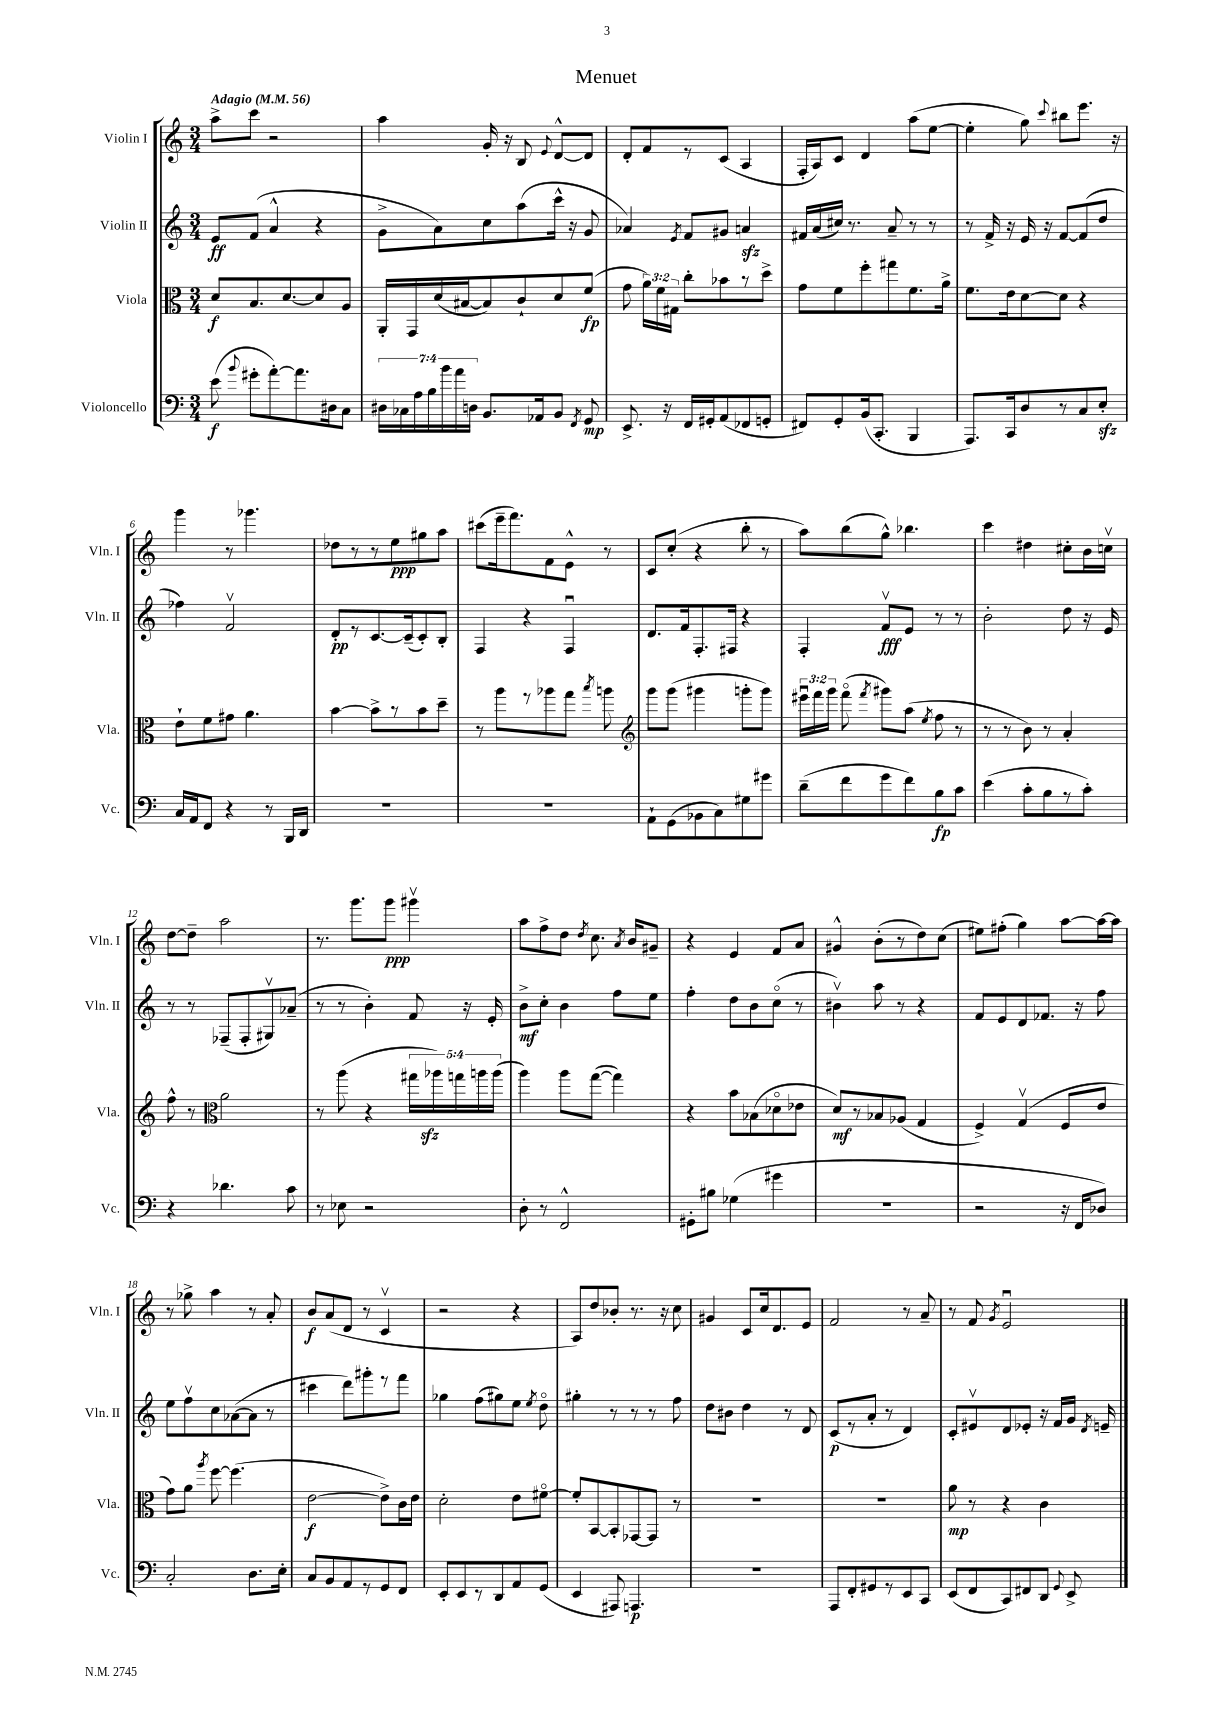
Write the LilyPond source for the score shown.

\header { title = "Menuet" }
<<
\new StaffGroup <<
\new Staff = "s0" \with { instrumentName = "Violin I" shortInstrumentName = "Vln. I" } {
    \clef treble \key c \major \numericTimeSignature \time 3/4 \tempo "Adagio" 4 = 56
    \autoBeamOff a''8[-> c'''8] r2 |
    a''4 g'16-. r16 b8 \appoggiatura { e'8 } d'8[~-^ d'8] |
    d'8[-. f'8 r8 c'8]( a4 |
    f16[-. a16) c'8] d'4 a''8[( e''8]~ |
    e''4-. g''8) \appoggiatura { c'''8 } bis''8[ e'''8.] r16 |
    g'''4 r8 ges'''4. |
    des''8[ r8 r8 e''8\ppp gis''8 a''8] |
    cis'''8[( e'''16-- f'''8.) f'8 e'8]-^ r8 |
    c'8[ c''8]-.( r4 b''8-. r8 |
    a''8[) b''8( g''8]-^) bes''4. |
    c'''4 dis''4 cis''8[-. b'16 c''16]\upbow |
    d''8[~ d''8]-- a''2 |
    r8. g'''8.[ g'''8]\ppp gis'''4\upbow |
    a''8[ f''8-> d''8] \acciaccatura { d''8 } c''8. \acciaccatura { a'8 } b'16[ gis'8]-- |
    r4 e'4 f'8[ a'8] |
    gis'4-^ b'8[-.( r8 d''8) c''8]( |
    eis''8[) fis''8]-.( g''4) a''8[~ a''16~ a''16] |
    r8 ges''8-> a''4 r8 a'8-. |
    b'8[\f a'8( d'8] r8 c'4\upbow |
    r2 r4 |
    a8[) d''8 bes'8]-. r8. r16 c''8 |
    gis'4 c'8[ c''16 d'8. e'8] |
    f'2 r8 a'8-- |
    r8 f'8 \acciaccatura { g'8 } e'2\downbow \bar "|." |
}
\new Staff = "s1" \with { instrumentName = "Violin II" shortInstrumentName = "Vln. II" } {
    \clef treble \key c \major \numericTimeSignature \time 3/4
    \autoBeamOff e'8[\ff f'8]( a'4-^ r4 |
    g'8[-> a'8) c''8 a''8( c'''16]-^ r16 g'8 |
    aes'4) \acciaccatura { e'8 } f'8[ gis'8] a'4\sfz |
    fis'16[ a'16( cis''16]) r8. a'8-- r8 r8 |
    r8 f'16-> r16 e'16 r16 f'8[~ f'8( d''8] |
    fes''4) f'2\upbow |
    d'8[-.\pp r8 c'8.~ c'16--( c'8-.) b8]-. |
    f4 r4 f4\downbow |
    d'8.[ f'16 f8.-. fis16] r4 |
    f4-. f'8[\upbow\fff e'8] r8 r8 |
    b'2-. d''8 r16 e'16 |
    r8 r8 fes8[--( fes8-. gis8\upbow) aes'8]--( |
    r8 r8 b'4-.) f'8 r16 e'16-. |
    b'8[->\mf c''8]-. b'4 f''8[ e''8] |
    f''4-. d''8[ b'8 c''8]\flageolet( r8 |
    bis'4\upbow) a''8 r8 r4 |
    f'8[ e'8 d'8 fes'8.] r16 f''8 |
    e''8[ f''8\upbow c''8 aes'8~( aes'8] r8 |
    cis'''4 d'''8[) gis'''8-. r8 f'''8] |
    ges''4 f''8[( gis''8) e''8] \acciaccatura { e''8 } d''8\flageolet |
    gis''4-. r8 r8 r8 f''8 |
    d''8[ bis'8] d''4 r8 d'8 |
    c'8[\p( r8 a'8]-. r8 d'4) |
    c'8[-. eis'8\upbow d'8 ees'8]-. r16 f'16[ g'16] \acciaccatura { d'8 } e'16-- \bar "|." |
}
\new Staff = "s2" \with { instrumentName = "Viola" shortInstrumentName = "Vla." } {
    \clef alto \key c \major \numericTimeSignature \time 3/4 \override Staff.TupletNumber.text = #tuplet-number::calc-fraction-text
    \autoBeamOff d'8[\f b8. d'8.~ d'8 a8] |
    a,16[-. g,16 d'16( bis16~ bis8) c'8-! d'8 f'8]\fp( |
    g'8 \tuplet 3/2 { a'16[) f'16 gis16] } c''8[-. bes'8 r8 d''8]-> |
    g'8[ f'8 f''8-. gis''8 f'8. a'16]-> |
    f'8.[ e'16 d'8~ d'8] r4 |
    e'8[-! f'8 gis'8] a'4. |
    b'4~ b'8[-> r8 b'8 d''8]-- |
    r8 a''8[ r8 aes''8 g''8] \acciaccatura { b''8 } a''8 |
    \clef treble g'''8[ g'''8]( gis'''4 g'''8[-. g'''8]) |
    \tuplet 3/2 { eis'''16[\downbow f'''16 g'''16] } f'''8\flageolet( \acciaccatura { f'''8 } gis'''8[) a''8]( \acciaccatura { e''8 } f''8 r8 |
    r8 r8 b'8) r8 a'4-. |
    f''8-^ r8 \clef alto a'2 |
    r8 a''8( r4 \tuplet 5/4 { gis''16[ aes''16\sfz) g''16 a''16 a''16]( } |
    a''4) a''8[ g''8]~( g''4) |
    r4 b'8[ bes8( des'8\flageolet ees'8] |
    d'8[\mf) r8 bes8 aes8]( g4 |
    f4->) g4\upbow( f8[ e'8] |
    g'8[) a'8] \acciaccatura { a''8 } f''8~ f''4.( |
    e'2~\f e'8[->) c'16 e'16] |
    d'2-. e'8[ fis'8]~\flageolet |
    fis'8[-. b,8~ b,8-. ges,8~ ges,8] r8 |
    R2. |
    R2. |
    a'8\mp r8 r4 c'4 \bar "|." |
}
\new Staff = "s3" \with { instrumentName = "Violoncello" shortInstrumentName = "Vc." } {
    \clef bass \key c \major \numericTimeSignature \time 3/4 \override Staff.TupletNumber.text = #tuplet-number::calc-fraction-text
    \autoBeamOff e'8\f( \appoggiatura { b'8 } gis'8[-. a'8~-.) a'8. dis16 c8] |
    \tuplet 7/4 { dis16[ ces16 a16 b16 b'16 a'16 d16] } b,8.[ aes,16 b,8] \acciaccatura { f,8 } g,8\mp |
    e,8.-> r16 f,16[ gis,16-. a,8( fes,8 g,8]-. |
    fis,8[) g,8-. b,16( c,8.]-. b,,4 |
    a,,8.[) c,16 d8 r8 c8 e8]-.\sfz |
    c16[ a,16 f,8] r4 r8 b,,16[ d,16] |
    R2. |
    R2. |
    a,8[-! g,8( bes,8 c8) gis8 gis'8] |
    d'8[--( f'8 g'8 f'8) b8\fp c'8] |
    e'4( c'8[-. b8 r8 c'8]-.) |
    r4 des'4. c'8 |
    r8 ees8 r2 |
    d8-. r8 f,2-^ |
    gis,8[-. bis8] ges4( gis'4 |
    R2. |
    r2 r16 f,16[ des8]) |
    c2-. d8.[ e16]-. |
    c8[ b,8 a,8 r8 g,8 f,8] |
    e,8[-. e,8 r8 d,8 a,8 g,8]( |
    e,4 ais,,8) a,,4.\p |
    R2. |
    a,,8[ f,8-. gis,8 r8 e,8 c,8] |
    e,8[( f,8 c,8) fis,8 d,8] \appoggiatura { g,8 } e,8-> \bar "|." |
}
>>
>>
